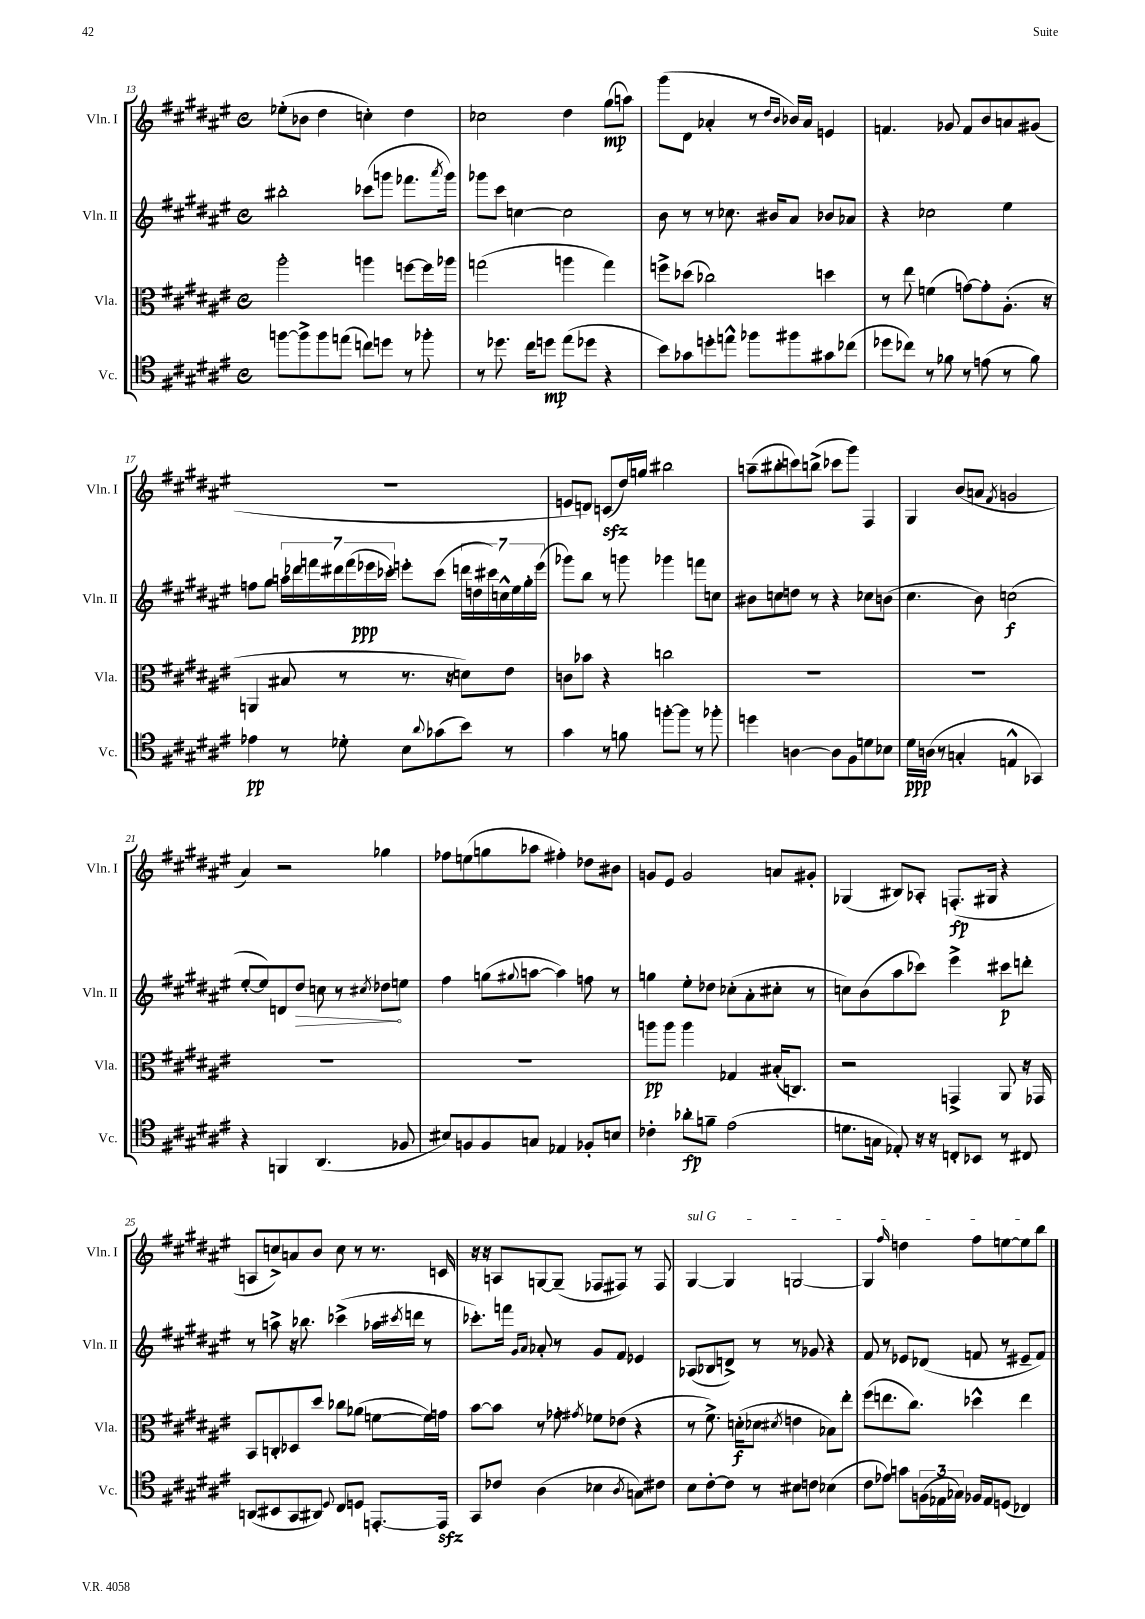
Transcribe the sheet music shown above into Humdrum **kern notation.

**kern	**kern	**kern	**kern
*staff4	*staff3	*staff2	*staff1
*clefC4	*clefC3	*clefG2	*clefG2
*k[f#c#g#d#a#e#]	*k[f#c#g#d#a#e#]	*k[f#c#g#d#a#e#]	*k[f#c#g#d#a#e#]
*M4/4	*M4/4	*M4/4	*M4/4
*met(c)	*met(c)	*met(c)	*met(c)
[8ff	2aa#'	2bb#'	(8ee-'
8ff^]	.	.	8b-
8ff	.	.	4dd#
(8ee	.	.	.
8cc)	4aa	(8ccc-	4cc')
8dd	.	8ggg	.
8r	[8ff	8.fff-	4dd#
8ff-'	16ff]	.	.
.	.	8qaaa#	.
.	16aa-	16ggg)	.
=	=	=	=
8r	(2gg	8ggg-	2cc-
8.dd-	.	8ccc#	.
.	.	[4cc	.
16cc#	.	.	.
8dd	.	.	.
(8ee#	4aa	2cc]	4dd#
8dd-	.	.	.
4r	4gg)	.	(8gg#
.	.	.	8aa)
=	=	=	=
8b)	8ff^	8b	(8ggg#
8g-	(8dd-	8r	8d#
8dd'	2cc-)	8r	4a-'
8ee^^	.	8.cc-	.
8ff-	.	.	8r
.	.	16b#	.
.	.	.	16qqdd#
.	.	.	16qqb
8ff#	.	8a#	16b-)
.	.	.	16a-
8g#	4dd	8b-	4e
(8cc-	.	8a-	.
=	=	=	=
8dd-	8r	4r	4.f
8cc-)	8ee#	.	.
8r	(4f	2cc-	.
8f-	.	.	8g-
8r	[8g)	.	8f
(8e	8g']	.	8b
8r	(8.A#'	4ee#	8a
8f-)	.	.	(8g#
.	16r	.	.
=	=	=	=
4e-	4AA	8ff	1r
.	.	8gg#	.
8r	8B#	28aa	.
.	.	28ddd-	.
.	.	28fff	.
.	.	28ddd#	.
8d-'	8r	.	.
.	.	(28fff	.
.	.	28eee-	.
.	.	28ccc-')	.
8B	8.r	8eee'	.
8qqa#	.	.	.
(8g-	.	(8ccc-	.
.	16r	.	.
8b)	8d)	28ddd	.
.	.	28dd	.
.	.	28ccc#)	.
.	.	28cc^^	.
8r	8e#	.	.
.	.	28ee#	.
.	.	28gg#'	.
.	.	(28eee	.
=	=	=	=
4g#	8c	8ggg-)	8e
.	8b-	8bb	8d)
8r	4r	8r	(8c
8f	.	8ggg	16dd#)
.	.	.	16gg
[8ff'	2cc	4ggg-	2bb#
8ff]	.	.	.
8r	.	8fff	.
8ff-'	.	8cc	.
=	=	=	=
4dd	1r	8b#	(8aa~
.	.	8cc	8bb#'
[4A	.	8dd	8ccc)
.	.	8r	(8bb^
8A]	.	4r	8ccc-
8F#	.	.	8ggg#)
8d	.	8cc-	4F#
8B-	.	(8b	.
=	=	=	=
16d#	1r	4.cc#	4G#
(16A	.	.	.
8r	.	.	.
4G'	.	.	(8b
.	.	8b)	8a
.	.	.	8qf#
4E^^	.	(2cc	2g
4GG-)	.	.	.
=	=	=	=
4r	1r	[8ee#'	4a#)
.	.	8ee#])	.
4FF	.	8d	2r
.	.	8dd#	.
(4.AA#	.	8cc	.
.	.	8r	.
.	.	8qcc#	.
.	.	8dd-	4gg-
8F-	.	8ee	.
=	=	=	=
8B#)	1r	4ff#	8ff-
8F	.	.	(8ee
8F	.	(8gg	8gg
.	.	8qqgg#	.
8G	.	[8aa	8aa-
4E-	.	4aa])	4ff#')
8F-'	.	8ff	8dd-
8B	.	8r	8b#
=	=	=	=
4c-'	8aa	4gg	8g
.	8aa	.	8e#
8a-'	4aa	8ee#'	2g
8f~	.	8dd-	.
(2e#	4G-	(8cc-'	.
.	.	8a#'	.
.	(16B#'	8cc#'	8a
.	8.C)	.	.
.	.	8r	8g#'
=	=	=	=
8.d	2r	8cc)	(4G-
.	.	(8b	.
16G	.	.	.
8E-')	.	8aa#	8B#)
16r	.	8ccc-)	8A-'
16r	.	.	.
8C'	4GG^	4eee#^	(8.F'
8BB-	.	.	.
.	.	.	16G#
8r	8AA#	8ccc#	4r
8C#	16r	8ddd'	.
.	16GG-	.	.
=	=	=	=
(8AA	8BB	8r	8A
8BB#	8C'	8aa^	8cc^)
8GG#	8D-	16r	8a
.	.	8.bb-	.
8AA#)	8dd#	.	8b
8qqD#	.	.	.
8C#	8cc-	(4ccc-^	8cc
8D	(8a-	.	8r
[8.EE'	[8f	16aa-	8.r
.	.	8qccc#	.
.	.	16ddd	.
.	16f])	8r	.
16EE]	16g	.	16c
=	=	=	=
8GG#	[8b	8.ccc-')	16r
.	.	.	16r
8c-	8b]	.	8A
.	.	16fff	.
.	.	16qqg#	.
.	.	16qqa#	.
(4A#	8r	8a-'	[8G
.	8g-'	8r	(8G~]
.	8qg#	.	.
4B-	8f-	8g#	8F-
.	(8e-	8f#	8F#)
8qA#	.	.	.
8G)	4r	4e-	8r
8c#	.	.	8F#
=	=	=	=
8B	8r	(8A-	[4G#
[8c#'	8.f#^)	8B-	.
8c#]	.	8d^)	4G#]
.	(16d'	.	.
8r	8d-	8r	.
.	8qd#	.	.
8B#	4e	8r	[2G
8c	.	8g-	.
(4B-	8B-)	4r	.
.	8ee#'	.	.
=	=	=	=
8c#	(8ff#	8f#	4G]
8e-)	8.ee	8r	.
.	.	.	16qqff#
8g	.	8e-	4dd
.	8.cc#)	.	.
(24F	.	(8d-	.
24E-	.	.	.
24G-)	.	.	.
16F-	4dd-^^	8f	8ff#
16E-	.	.	.
(8D	.	8r	[8ee
4C-)	4ee	8e#~	8ee]
.	.	8f)	8bb
==	==	==	==
*-	*-	*-	*-
